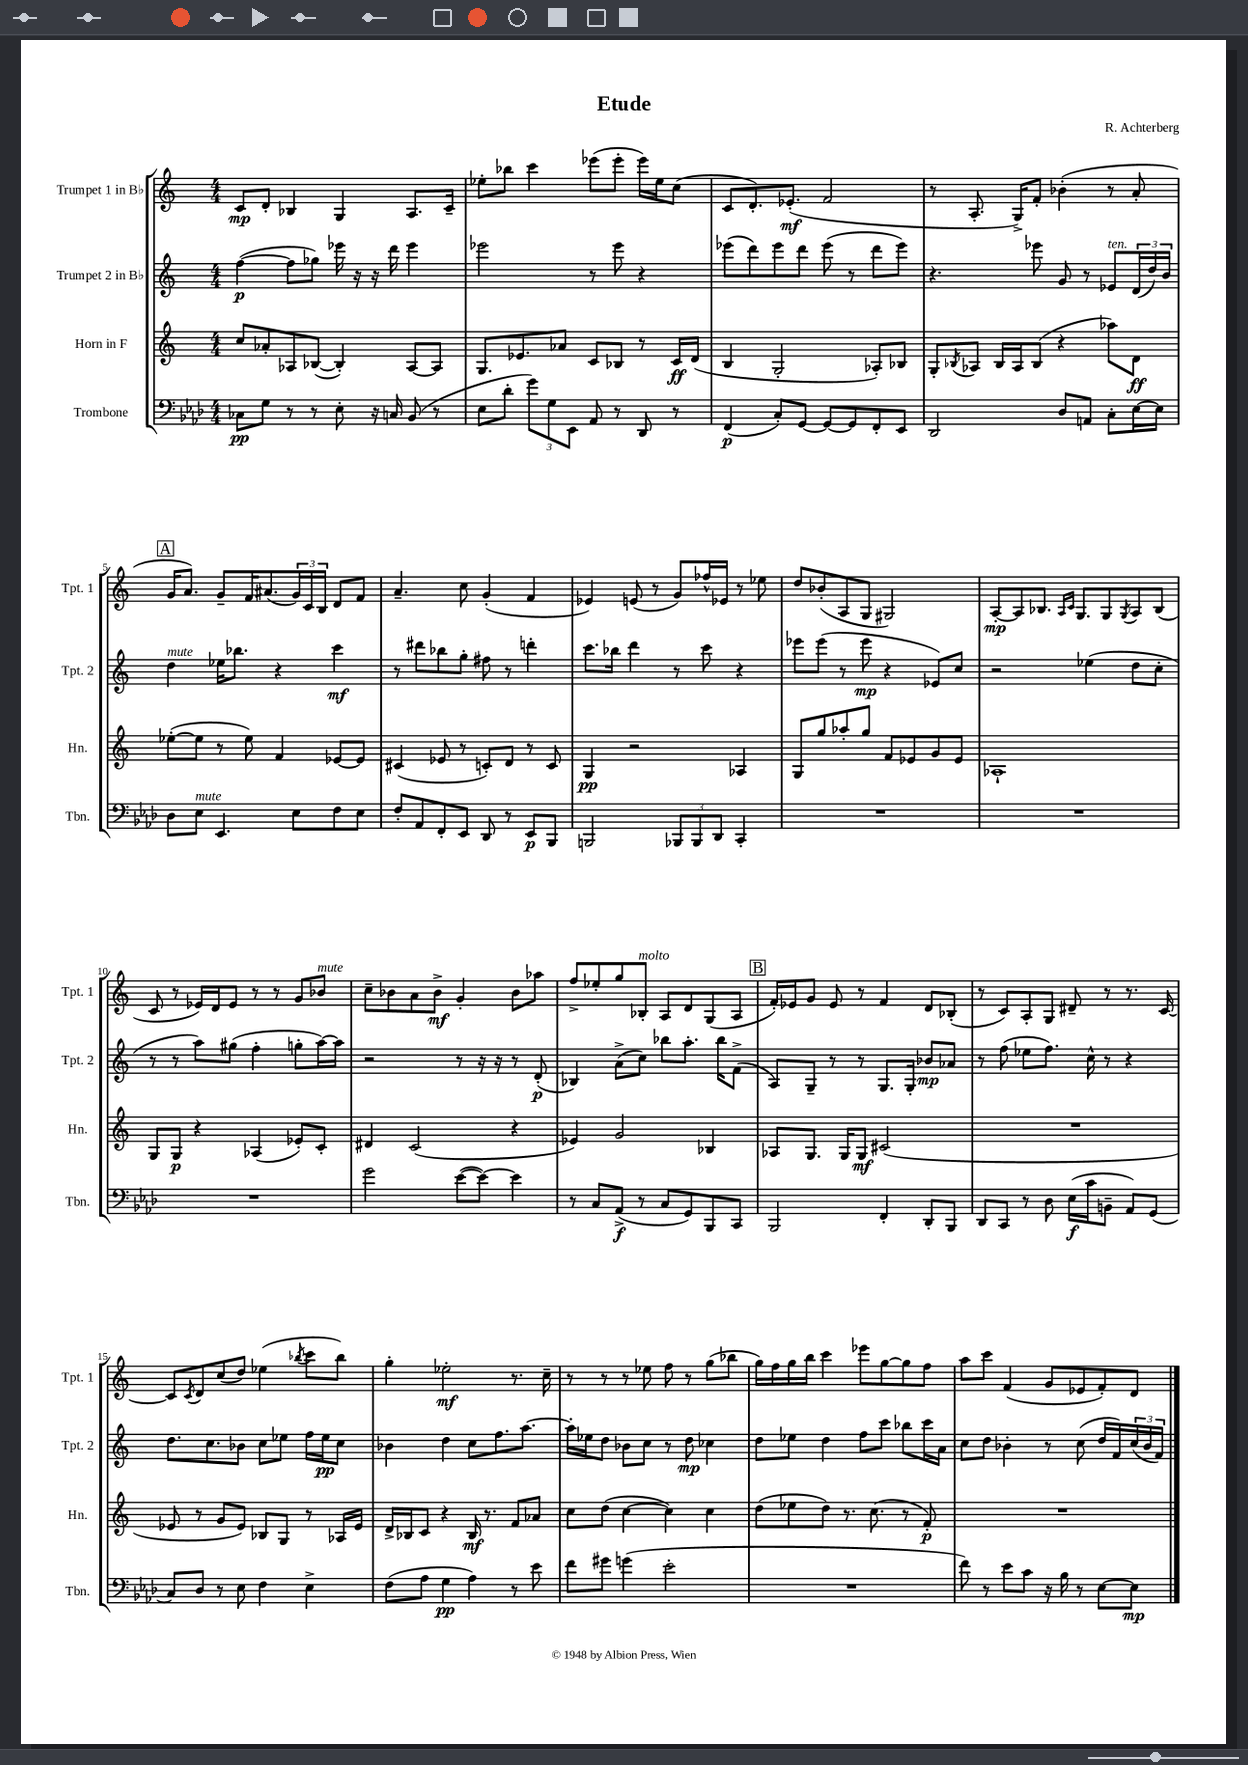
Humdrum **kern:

**kern	**kern	**kern	**kern
*staff4	*staff3	*staff2	*staff1
*clefF4	*clefG2	*clefG2	*clefG2
*k[b-e-a-d-]	*k[]	*k[]	*k[]
*M4/4	*M4/4	*M4/4	*M4/4
8C-	8cc	([4ff	8c
8G	8a-'	.	8d'
8r	8A-	8ff]	4B-
8r	([8B-	8gg-)	.
8E-'	4B-'])	16eee-	4G
.	.	16r	.
16r	.	16r	.
16C	.	16ddd	.
(8BB-	[8A-	4eee-	8.A
8r	8A-]	.	.
.	.	.	16c~
=	=	=	=
8E-	8.G	2eee-	8ee-'
8d-'	.	.	8bb-
.	8.e-	.	.
12g)	.	.	4ccc
12G	.	.	.
.	8a-	.	.
12EE-	.	.	.
8AA-	8c	8r	(8eee-
8r	8B-	8eee-	8eee-'
8DD-	8r	4r	16eee-)
.	.	.	16ee-
8r	16c	.	(8cc
.	(16d	.	.
=	=	=	=
(4FF	4B	(8eee-	8c
.	.	8ddd)	8.d')
8C')	2G'	8eee-	.
.	.	.	(8.e-'
[8GG	.	8ddd	.
8GG_	.	(8eee-	2f
8GG]	.	8r	.
8FF'	8A-')	8ddd	.
8EE-	8B-	8eee-)	.
=	=	=	=
2DD-	8G'	4.r	8r
.	8qB-	.	.
.	8A-	.	8.A'
.	16B-	.	.
.	16A-	.	16G^)
.	(8B-	8eee-	8f'
8D-	4r	8g	(4b-'
8AA	.	8r	.
8C'	8aa-)	8e-	8r
[16E-	8d	(24d	8a'
.	.	24dd)	.
16E-]	.	.	.
.	.	24b	.
=	=	=	=
8D-	([8ee-'	4dd	16g
.	.	.	8.a)
8E-	8ee-]	.	.
4.EE-	8r	16ee-	8g~
.	.	8.bb-	.
.	8ee-)	.	16f
.	.	.	(8.a#
.	4f	4r	.
8E-	.	.	24g)
.	.	.	24c
.	.	.	24B
8F	[8e-	4ccc	8d
8E-	8e-]	.	8f
=	=	=	=
8F'	(4c#	8r	4.a~
8AA-	.	8ddd#	.
8FF'	8e-	8bb-	.
8EE-	8r	8gg'	8cc
8DD-	8c')	8ff#	(4g'
8r	8d	8r	.
8EE-	8r	4ddd'	4f
8BBB-	8c	.	.
=	=	=	=
2BBB	4G	8.ccc	4e-)
.	.	16bb-	.
.	2r	4ddd	(8e
.	.	.	8r
12BBB-	.	8r	8g)
12BBB-	.	.	.
.	.	8ccc	16ff-^^
12DD-	.	.	.
.	.	.	16e-
4CC'	4A-	4r	8r
.	.	.	8ee-
=	=	=	=
1r	8G	8eee-	8dd
.	8gg	(8eee-	(8b-'
.	8aa-'	8r	8A
.	8gg	8eee-	8G
.	8f	4r	2G#)
.	8e-	.	.
.	8g	8e-)	.
.	8e-	8cc	.
=	=	=	=
1r	1A-`	2r	[8A'
.	.	.	8A]
.	.	.	8.B-
.	.	.	16qqA
.	.	.	16qqc
.	.	.	8.G
.	.	(4ee-	.
.	.	.	8G
.	.	.	8qG
.	.	8dd	8A
.	.	8cc'	(8B-
=	=	=	=
1r	8G	8r	8c
.	8G	8r	8r
.	4r	8aa)	16e-)
.	.	.	16d
.	.	(8gg#	8e-
.	(4A-	4ff'	8r
.	.	.	8r
.	8e-')	8gg'	8g
.	8c'	[16aa)	8b-
.	.	16aa]	.
=	=	=	=
2g	4d#	2r	8cc~
.	.	.	8b-
.	(2c	.	8a
.	.	.	8b-^
([8e-	.	8r	4g'
8e-_)	.	16r	.
.	.	16r	.
4e-]	4r	8r	8b-
.	.	(8d'	8aa-
=	=	=	=
8r	4e-)	4B-)	8ff^
8C	.	.	8ee-'
(8AA-^	2g	(8a^	8gg
8r	.	8cc)	8B-'
8C	.	8bb-	8A
8GG)	.	8.aa'	8d
8BBB-	4B-	.	(8G
.	.	16bb-	.
8CC	.	(8f^	8A
=	=	=	=
2BBB-	8A-	8A)	16f')
.	.	.	16e-
.	8.G	8G~	8g
.	.	8r	8e-
.	16G	.	.
.	8G	8r	8r
4FF'	(2c#	8.G	4f
.	.	16G'	.
8DD-'	.	8b-	8d
8BBB-	.	8a-	(8B-'
=	=	=	=
8DD-	1r	8r	8r
8CC	.	(8ff	8c)
8r	.	8ee-	8A'
8D-	.	8.ff)	8G
(16E-	.	.	8d#~
16c	.	16cc^^	.
8BB~	.	8r	8r
8AA-)	.	4r	8.r
(8GG	.	.	.
.	.	.	[16c
=	=	=	=
8C)	8e-	8.dd	8c]
.	.	.	8qc
8D-	8r	.	8d
.	.	8.cc	.
8r	8g	.	(8cc
8E-	8e-)	8b-	8dd)
4F	8B-	8cc	(4ee-
.	8G	8ee-	.
.	.	.	8qbb-
4E-^	8r	16ff	8ccc
.	.	16ee-	.
.	16A-	8cc	8bb-)
.	16e-	.	.
=	=	=	=
(8F	16d^	4b-	4gg'
.	16B-	.	.
8A-	8c	.	.
4G	4r	4dd	2ee-'
4A-)	16B-	8cc	.
.	8.r	.	.
.	.	8.ff	.
8r	8f	.	8.r
.	.	[8.aa	.
8e-	8a-	.	.
.	.	.	16cc~
=	=	=	=
8f	8cc	16aa']	8r
.	.	16ee-	.
8g#	(8dd	8dd	8r
(4g	[4cc	8b-	8r
.	.	8cc	8ee-
2e-'	4cc])	8r	8ff
.	.	8dd	8r
.	4cc	4cc-	(8gg
.	.	.	8bb-
=	=	=	=
1r	(8dd	8dd	16gg)
.	.	.	16ff
.	8ee-	8ee-	16gg
.	.	.	16bb
.	8dd)	4dd	4ccc
.	8.r	.	.
.	.	8ff	8eee-
.	(8.cc	.	.
.	.	8ccc	[8gg
.	8r	8bb-	8gg]
.	8f')	16ccc	8ff
.	.	16a	.
=	=	=	=
8f)	1r	8cc	8aa
8r	.	8dd	8ccc
8e-	.	4b-'	(4f
8c	.	.	.
16r	.	8r	8g
16B-	.	.	.
8r	.	(8cc	8e-
[8E-	.	16dd	8f')
.	.	16f)	.
8E-]	.	(24cc	8d
.	.	24b-	.
.	.	24f)	.
==	==	==	==
*-	*-	*-	*-
